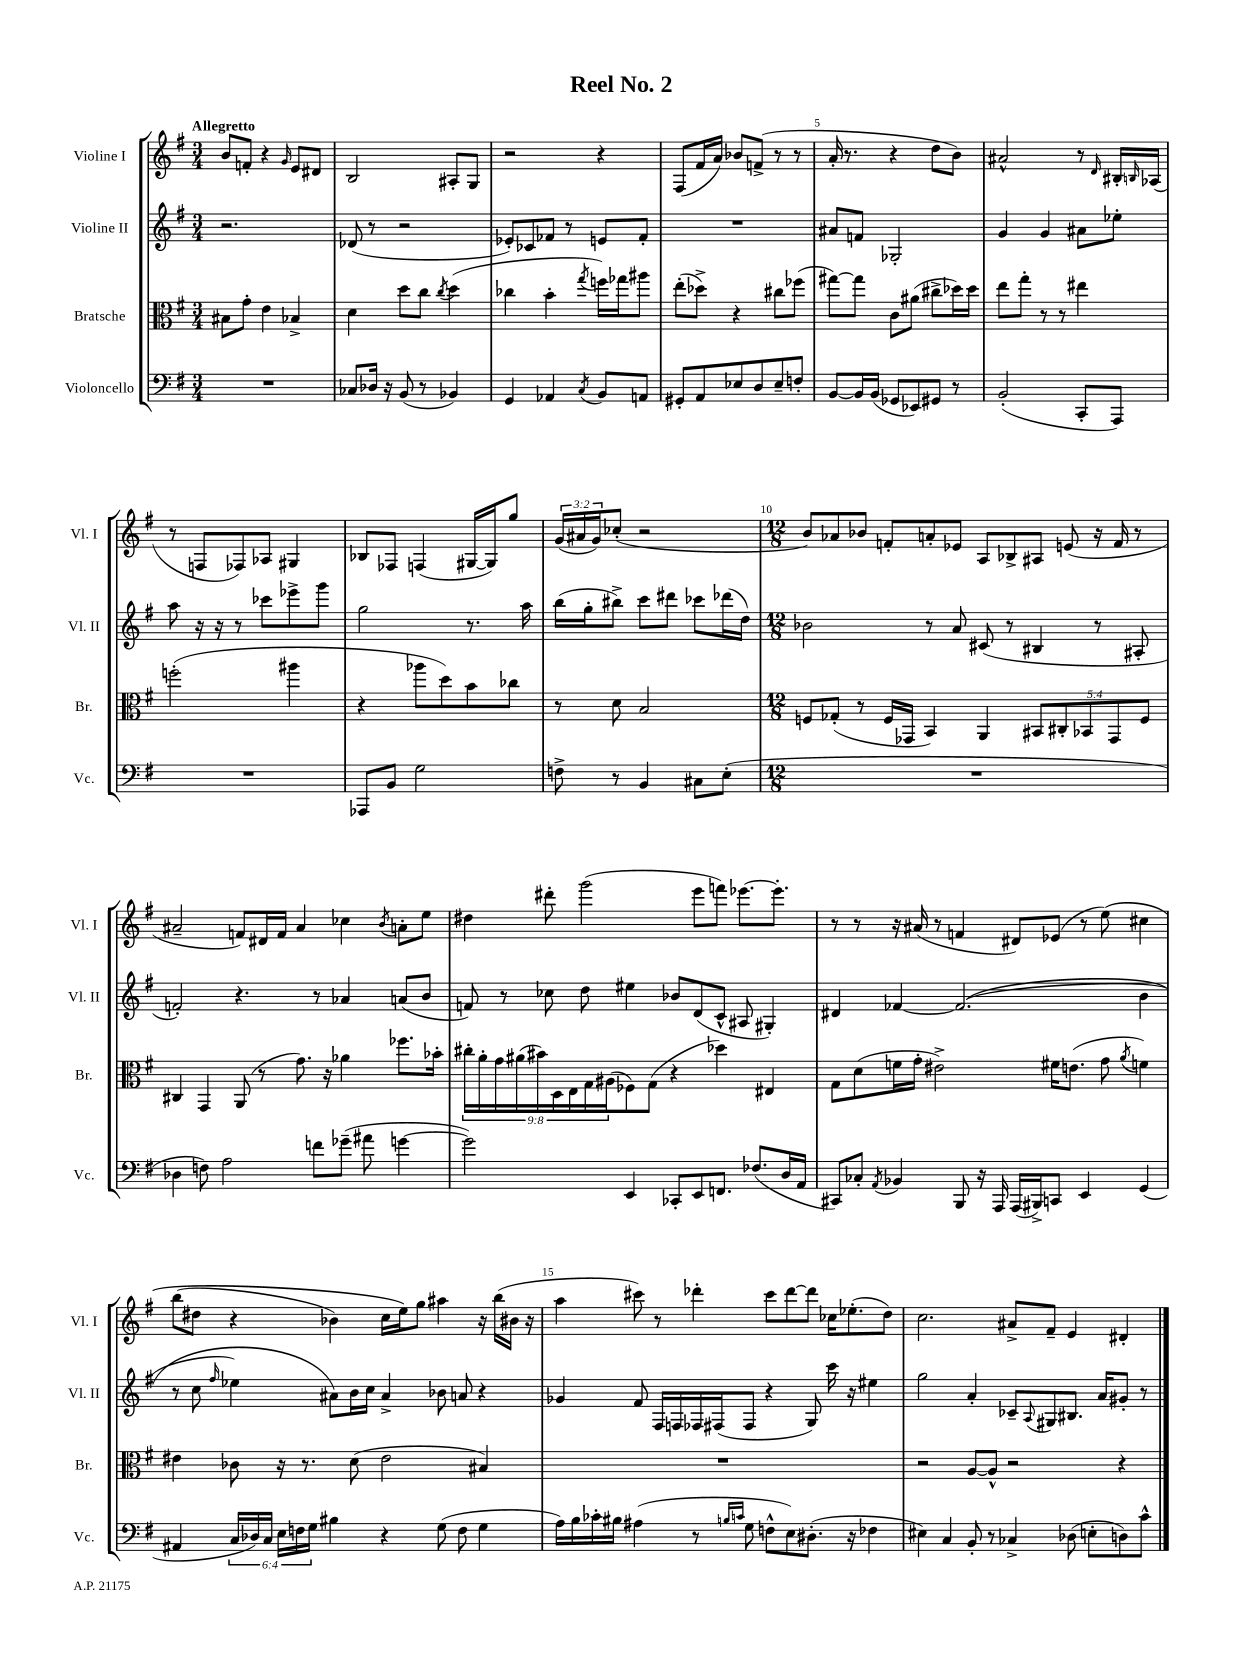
\header { title = "Reel No. 2" }
<<
\new StaffGroup <<
\new Staff = "s0" \with { instrumentName = "Violine I" shortInstrumentName = "Vl. I" } {
    \clef treble \key g \major \numericTimeSignature \time 3/4 \override Staff.TupletNumber.text = #tuplet-number::calc-fraction-text \tempo "Allegretto"
    b'8 f'8-. r4 \grace { g'16 } e'8 dis'8 |
    b2 ais8-. g8 |
    r2 r4 |
    fis8( fis'16 a'16) bes'8 f'8->( r8 r8 |
    a'16-. r8. r4 d''8 b'8) |
    ais'2-^ r8 \grace { d'16 } bis16-. \grace { b16 } aes16( |
    r8 f8 fes8) aes8 gis4 |
    bes8 fes8 f4( gis16~ gis16) g''8 |
    \tuplet 3/2 { g'16( ais'16 g'16) } ces''8-.( r2 |
    \numericTimeSignature \time 12/8 b'8) aes'8 bes'8 f'8-. a'8-. ees'8 a8 bes8-> ais8 e'8( r16 f'16 r8 |
    ais'2-- f'8) dis'16 f'16 ais'4 ces''4 \acciaccatura { b'8 } a'8-. e''8 |
    dis''4 dis'''8-. g'''2( e'''8 f'''8) ees'''8.~ ees'''8.-. |
    r8 r8 r16 ais'16( r8 f'4 dis'8) ees'8( r8 e''8)\( cis''4 |
    b''8( dis''8 r4 bes'4) c''16 e''16\) g''8 ais''4 r16 b''16( bis'16 r16 |
    a''4 cis'''8) r8 des'''4-. cis'''8 des'''8~ des'''8 ces''16 ees''8.-.( d''8) |
    c''2. ais'8-> fis'8-- e'4 dis'4-. \bar "|." |
}
\new Staff = "s1" \with { instrumentName = "Violine II" shortInstrumentName = "Vl. II" } {
    \clef treble \key g \major \numericTimeSignature \time 3/4
    r2. |
    des'8( r8 r2 |
    ees'8-.) ces'8 fes'8 r8 e'8 fes'8-. |
    R2. |
    ais'8 f'8 ges2-. |
    g'4 g'4 ais'8 ees''8-. |
    a''8 r16 r16 r8 ces'''8 ees'''8-> g'''8 |
    g''2 r8. a''16 |
    b''16( g''16-. bis''8->) c'''8 dis'''8 ces'''8 des'''16( d''16) |
    \numericTimeSignature \time 12/8 bes'2 r8 a'8 cis'8( r8 bis4 r8 ais8-. |
    f'2-.) r4. r8 aes'4 a'8( b'8 |
    f'8) r8 ces''8 d''8 eis''4 bes'8 d'8( c'8-^ ais8 gis4-.) |
    dis'4 fes'4~ fes'2.(\( b'4 |
    r8 c''8 \grace { fis''16 } ees''4) ais'8\) b'16 c''16 ais'4-> bes'8 a'8 r4 |
    ges'4 fis'8 fis16 f16 fes16 fis16( fis8 r4 g8) c'''16 r16 eis''4 |
    g''2 a'4-. ces'8-- \appoggiatura { a8 } gis8 bis8. a'16 gis'8-. r8 \bar "|." |
}
\new Staff = "s2" \with { instrumentName = "Bratsche" shortInstrumentName = "Br." } {
    \clef alto \key g \major \numericTimeSignature \time 3/4 \override Staff.TupletNumber.text = #tuplet-number::calc-fraction-text
    bis8 g'8-. e'4 bes4-> |
    d'4 d''8 c''8 \acciaccatura { c''8 } d''4( |
    ces''4 b'4-. \acciaccatura { g''8 } f''16) ges''16 ais''8 |
    e''8-.( des''8->) r4 cis''8 fes''8( |
    gis''8~) gis''8 c'8 ais'8( cis''8-> des''16) des''16 |
    e''8 g''8-. r8 r8 eis''4 |
    f''2-.( ais''4 |
    r4 aes''8 d''8) b'8 ces''8 |
    r8 d'8 b2 |
    \numericTimeSignature \time 12/8 f8 ges8-.( r8 f16 ges,16 b,4) a,4 \tuplet 5/4 { bis,8 cis8-. bes,8 ges,8 f8 } |
    cis4 g,4 a,8( r8 g'8.) r16 aes'4 fes''8. bes'16-. |
    \tuplet 9/8 { cis''16-. a'16-. g'16 ais'16( bis'16) d16 e16 g16 ais16( } fes8) g8( r4 des''4) eis4 |
    g8 d'8( f'16 g'16-. eis'2->) fis'16 e'8.( g'8 \acciaccatura { a'8 } f'4) |
    eis'4 ces'8 r16 r8. d'8( eis'2 bis4) |
    R1. |
    r2 a8~ a8-^ r2 r4 \bar "|." |
}
\new Staff = "s3" \with { instrumentName = "Violoncello" shortInstrumentName = "Vc." } {
    \clef bass \key g \major \numericTimeSignature \time 3/4 \override Staff.TupletNumber.text = #tuplet-number::calc-fraction-text
    R2. |
    ces8 des16 r16 b,8( r8 bes,4) |
    g,4 aes,4 \acciaccatura { c8 } b,8 a,8 |
    gis,8-. a,8 ees8 d8 ees8-- f8-. |
    b,8~ b,16 b,16( ges,8 ees,8) gis,8 r8 |
    b,2-.( c,8-. a,,8) |
    R2. |
    aes,,8 b,8 g2 |
    f8-> r8 b,4 cis8 e8-.( |
    \numericTimeSignature \time 12/8 R1. |
    des4 f8) a2 f'8 ges'8--( ais'8 g'4~ |
    g'2) e,4 ces,8-. e,8 f,8. fes8.( d16 a,16 |
    cis,8) ces8-. \acciaccatura { a,8 } bes,4 b,,8 r16 a,,16 a,,16( bis,,16->) c,8 e,4 g,4( |
    ais,4 \tuplet 6/4 { c16 des16) c16 e16 f16 g16 } bis4 r4 g8( f8 g4 |
    a16) b16 ces'16-. bis16 ais4( r8 \grace { b16 c'16 } g8 f8-^ e8) dis8.-.( r16 fes4 |
    eis4) c4 b,8-. r8 ces4-> des8( e8-. d8) c'8-^ \bar "|." |
}
>>
>>
\layout { \context { \Score \override BarNumber.break-visibility = ##(#f #t #t) barNumberVisibility = #(every-nth-bar-number-visible 5) } }
